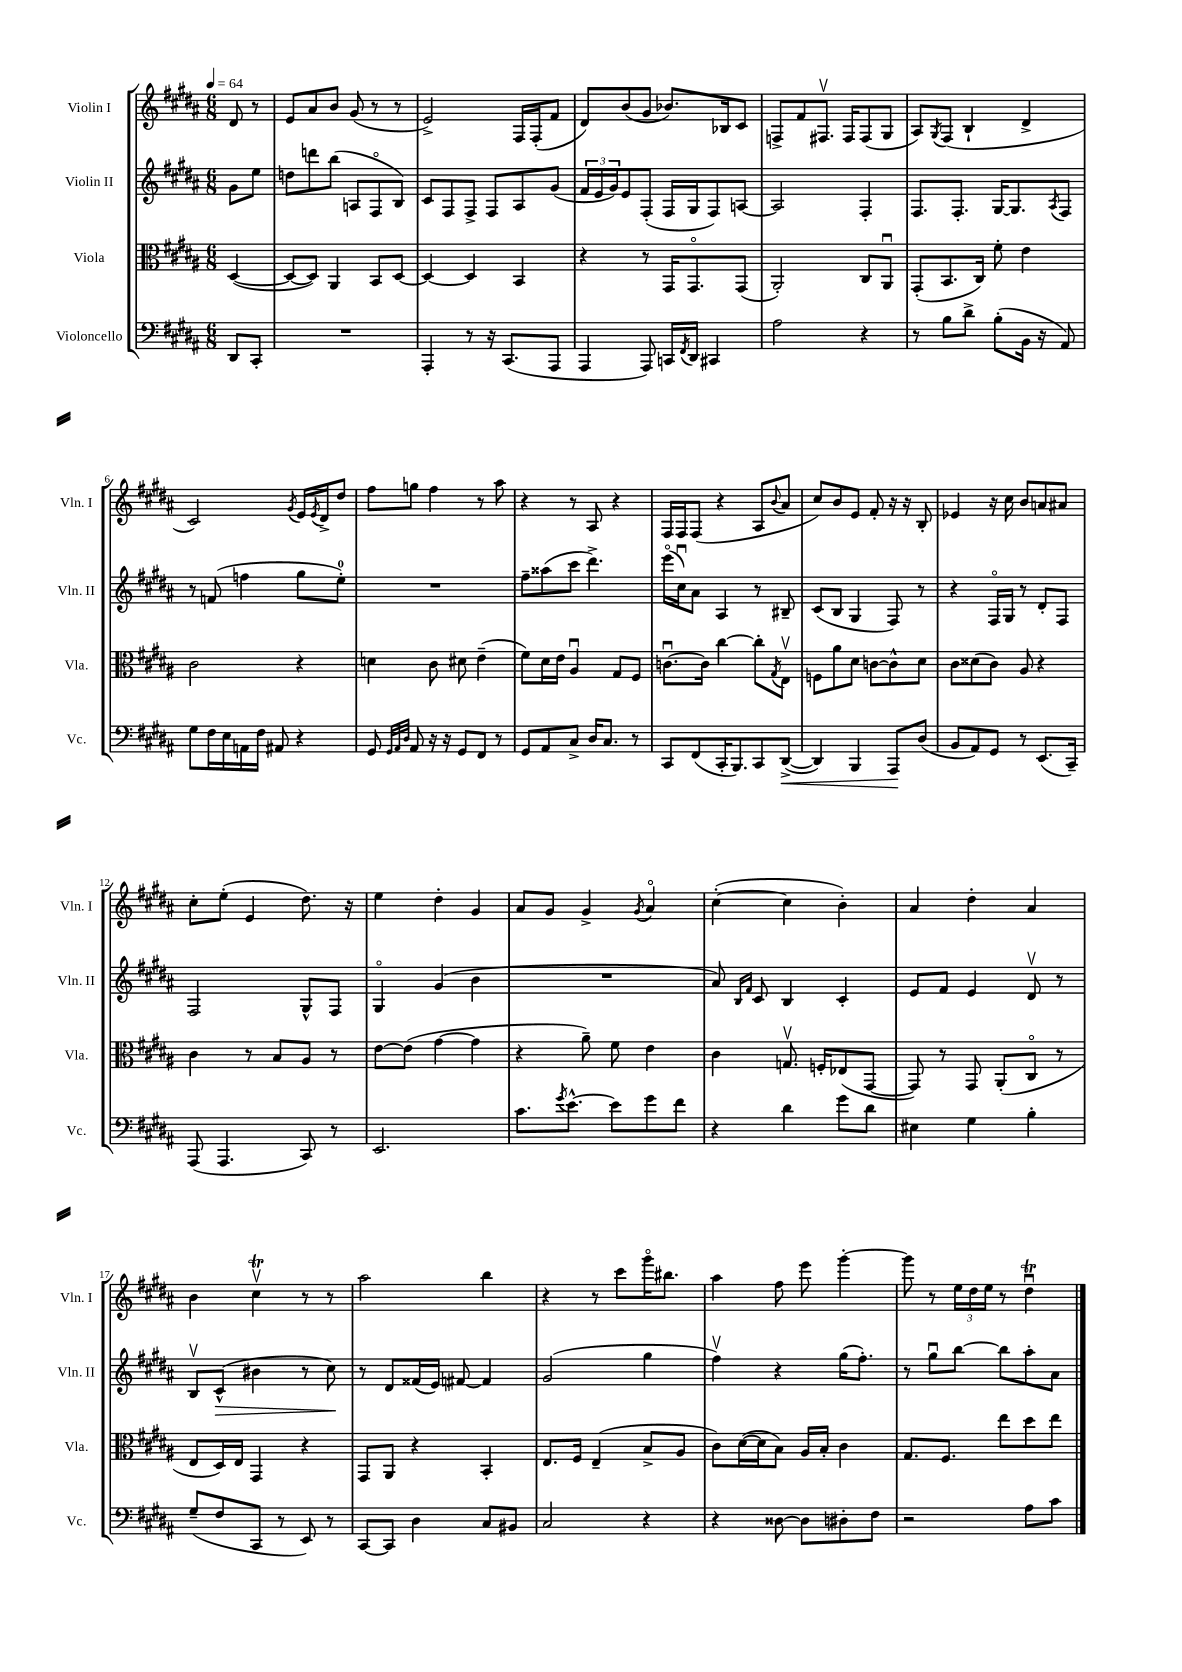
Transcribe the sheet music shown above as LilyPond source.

<<
\new StaffGroup <<
\new Staff = "s0" \with { instrumentName = "Violin I" shortInstrumentName = "Vln. I" } {
    \clef treble \key b \major \numericTimeSignature \time 6/8 \partial 4 \tempo 4 = 64
    dis'8 r8 |
    e'8 ais'8 b'8 gis'8( r8 r8 |
    e'2->) fis16 fis16-.( fis'8 |
    dis'8) b'8( gis'8 bes'8.) bes16 cis'8 |
    f8-> fis'8 fis8.\upbow fis16 fis8( gis8 |
    ais8) \acciaccatura { gis8 } fis8( b4-! dis'4-> |
    cis'2) \acciaccatura { gis'8 } e'16 \acciaccatura { e'8 } dis'16-> dis''8 |
    fis''8 g''8 fis''4 r8 ais''8 |
    r4 r8 ais8 r4 |
    fis16 fis16 fis8( r4 ais8 \appoggiatura { b'8 } ais'8 |
    cis''8) b'8 e'8 fis'8-. r16 r16 b8-. |
    ees'4 r16 cis''16 b'8 a'8 ais'8 |
    cis''8-. e''8-.( e'4 dis''8.) r16 |
    e''4 dis''4-. gis'4 |
    ais'8 gis'8 gis'4-> \acciaccatura { gis'8 } ais'4\flageolet |
    cis''4~-.( cis''4 b'4-.) |
    ais'4 dis''4-. ais'4 |
    b'4 cis''4\upbow\trill r8 r8 |
    ais''2 b''4 |
    r4 r8 cis'''8 gis'''16\flageolet bis''8. |
    ais''4 fis''8 e'''8 gis'''4~-. |
    gis'''8 r8 \tuplet 3/2 { e''16 dis''16 e''16 } r8 dis''4\downbow\trill \bar "|." |
}
\new Staff = "s1" \with { instrumentName = "Violin II" shortInstrumentName = "Vln. II" } {
    \clef treble \key b \major \numericTimeSignature \time 6/8 \partial 4
    gis'8 e''8 |
    d''8 d'''8 b''8( a8 fis8\flageolet b8) |
    cis'8 fis8 fis8-> fis8 ais8 gis'8( |
    \tuplet 3/2 { fis'16 e'16 gis'16) } e'8 fis8-.( fis16 gis16 fis8) a8~ |
    a2 fis4-. |
    fis8. fis8.-. gis16~ gis8. \acciaccatura { ais8 } fis8 |
    r8 f'8( f''4 gis''8 e''8-0-.) |
    R2. |
    fis''8-- aisis''8( cis'''8 dis'''4.->) |
    e'''16\flageolet( cis''16\downbow) ais'8 ais4 r8 bis8-- |
    cis'8( b8 gis4 fis8) r8 |
    r4 fis16\flageolet gis16 r8 dis'8-. fis8 |
    fis2 gis8-^ fis8 |
    gis4\flageolet gis'4( b'4 |
    R2. |
    ais'8) \grace { b16 fis'16 } cis'8 b4 cis'4-. |
    e'8 fis'8 e'4 dis'8\upbow r8 |
    b8\upbow cis'8-^\>( bis'4 r8 cis''8\!) |
    r8 dis'8 fisis'16( e'16) fis'8~ fis'4 |
    gis'2( gis''4 |
    fis''4\upbow) r4 gis''16( fis''8.-.) |
    r8 gis''8\downbow b''8~ b''8 ais''8-. ais'8 \bar "|." |
}
\new Staff = "s2" \with { instrumentName = "Viola" shortInstrumentName = "Vla." } {
    \clef alto \key b \major \numericTimeSignature \time 6/8 \partial 4
    dis4~( |
    dis8~ dis8) ais,4 b,8 dis8~ |
    dis4~ dis4 b,4 |
    r4 r8 gis,16 gis,8.\flageolet gis,8( |
    ais,2-.) cis8 ais,8\downbow |
    gis,8-.( b,8. cis16) fis'8-. e'4 |
    cis'2 r4 |
    d'4 cis'8 dis'8 e'4--( |
    fis'8) dis'16 e'16 ais4\downbow gis8 fis8 |
    c'8.~\downbow c'16 cis''4~ cis''8-. \acciaccatura { gis8 } e8\upbow |
    f8 ais'8 dis'8 c'8~ c'8-^ dis'8 |
    cis'8 disis'8( cis'8) ais8 r4 |
    cis'4 r8 b8 ais8 r8 |
    e'8~ e'8( gis'4~ gis'4 |
    r4 ais'8--) fis'8 e'4 |
    cis'4 g8.\upbow f16-. ees8( gis,8~ |
    gis,8) r8 gis,8 ais,8-.( cis8\flageolet r8 |
    e8 dis16) e16 gis,4 r4 |
    gis,8 ais,8 r4 b,4-. |
    e8. fis16 e4--( b8-> ais8 |
    cis'8) dis'16~( dis'16 b8) ais16 b16-. cis'4 |
    gis8. fis8. e''8 dis''8 e''8 \bar "|." |
}
\new Staff = "s3" \with { instrumentName = "Violoncello" shortInstrumentName = "Vc." } {
    \clef bass \key b \major \numericTimeSignature \time 6/8 \partial 4
    dis,8 cis,8-. |
    R2. |
    ais,,4-. r8 r16 cis,8.( ais,,8 |
    ais,,4 ais,,8) c,16 \acciaccatura { fis,8 } dis,16 cis,4 |
    ais2 r4 |
    r8 b8 dis'8-> b8-.( b,16 r16 ais,8) |
    gis8 fis16 e16 a,16 fis16 ais,8 r4 |
    gis,8 \grace { gis,32 ais,32 dis32 } ais,8 r16 r16 gis,8 fis,8 r8 |
    gis,8 ais,8 cis8-> dis16 cis8. r8 |
    cis,8 fis,8( cis,16-. b,,8.) cis,8 dis,8~->\<( |
    dis,4) b,,4 ais,,8\! dis8( |
    b,8 ais,8) gis,8 r8 e,8.( cis,16--) |
    ais,,8( ais,,4. cis,8) r8 |
    e,2. |
    cis'8. \acciaccatura { gis'8 } e'8.~-^ e'8 gis'8 fis'8 |
    r4 dis'4 gis'8 dis'8 |
    eis4 gis4 b4-. |
    gis8--( fis8 cis,8 r8 e,8) r8 |
    cis,8~ cis,8 dis4 cis8 bis,8 |
    cis2 r4 |
    r4 disis8~ disis8 dis8-. fis8 |
    r2 ais8 cis'8 \bar "|." |
}
>>
>>
